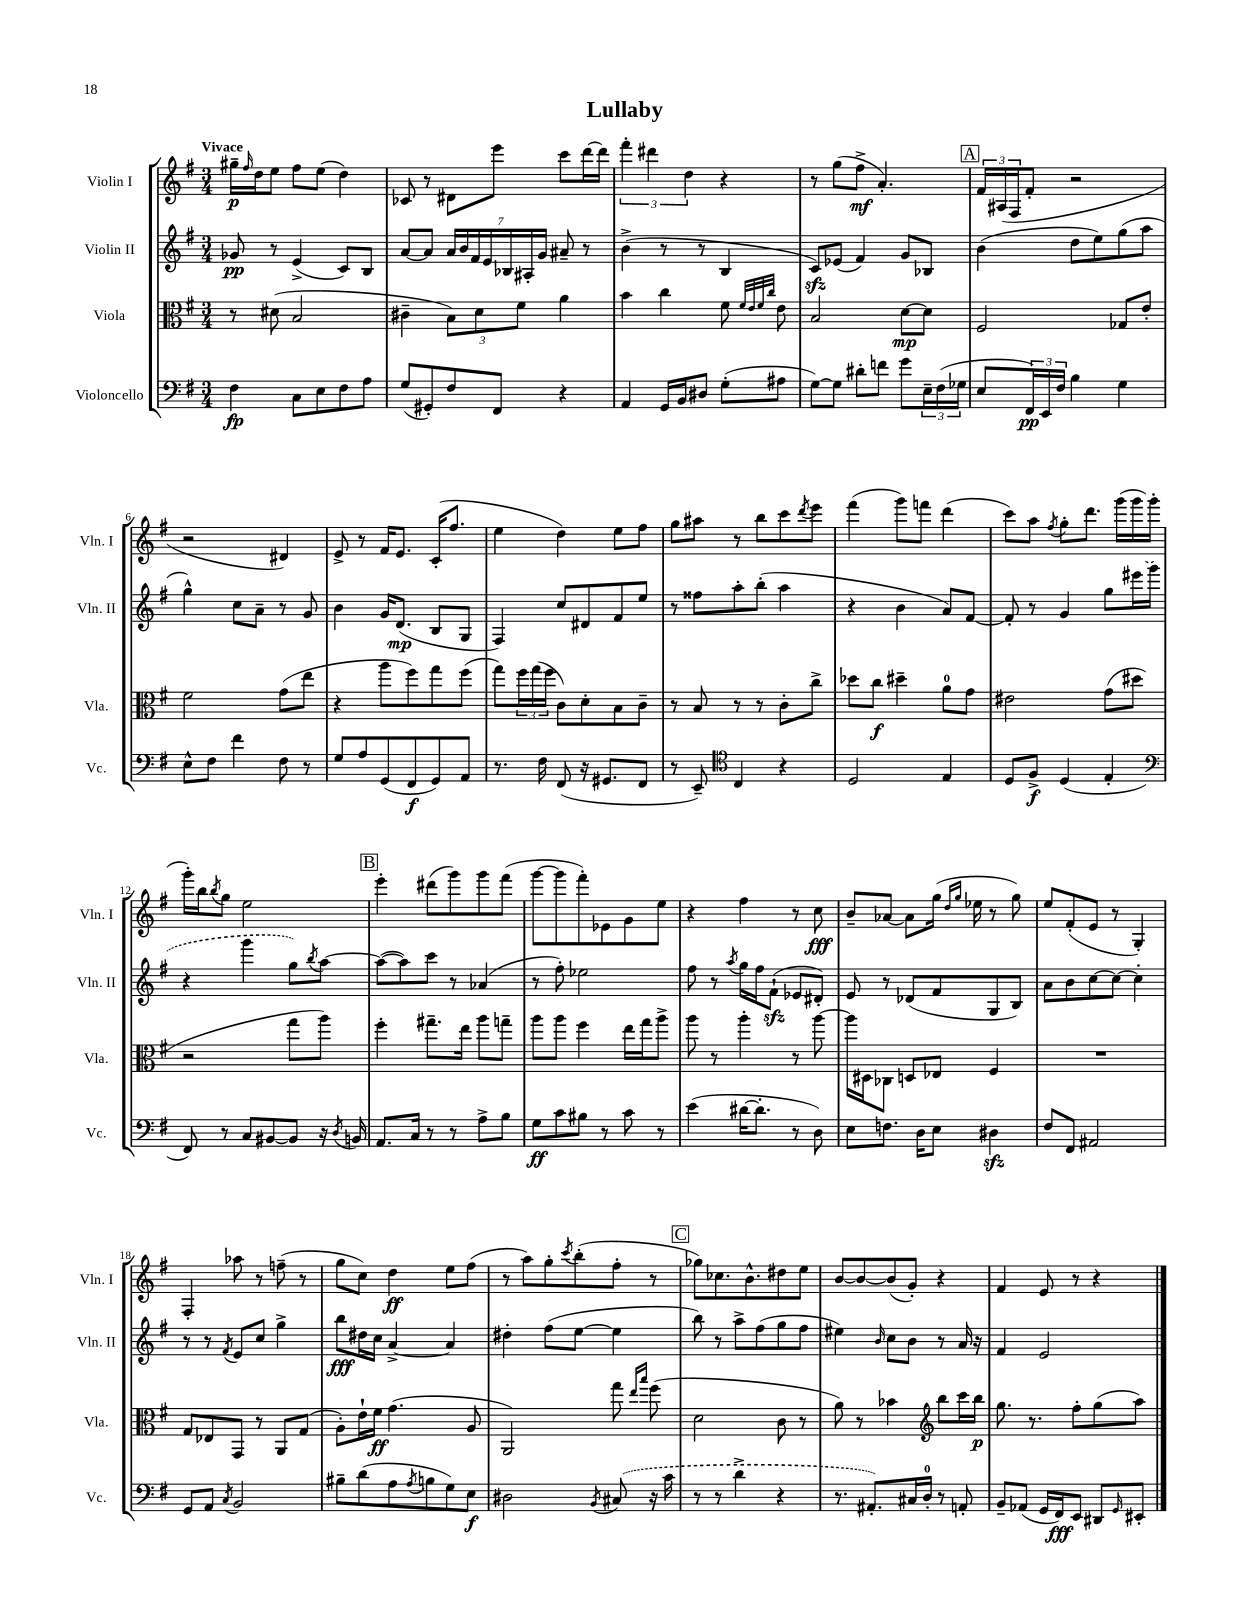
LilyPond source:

\header { title = "Lullaby" }
<<
\new StaffGroup <<
\new Staff = "s0" \with { instrumentName = "Violin I" shortInstrumentName = "Vln. I" } {
    \clef treble \key g \major \numericTimeSignature \time 3/4 \tempo "Vivace"
    gis''16--\p \grace { fis''16 } d''16 e''8 fis''8 e''8( d''4) |
    ces'8 r8 dis'8 e'''8 c'''8 d'''16~ d'''16 |
    \tuplet 3/2 { fis'''4-. dis'''4 d''4 } r4 |
    r8 g''8( fis''8->\mf a'4.-.) |
    \mark \markup { \box "A" } \tuplet 3/2 { fis'16 ais16( fis16 } fis'8-. r2 |
    r2 dis'4) |
    e'8-> r8 fis'16 e'8. c'16-.( fis''8. |
    e''4 d''4) e''8 fis''8 |
    g''8 ais''8 r8 b''8 c'''8 \acciaccatura { d'''8 } e'''8 |
    fis'''4( g'''8) f'''8 d'''4( |
    c'''8) a''8 \acciaccatura { fis''8 } g''8-. d'''8. g'''16( g'''16 g'''16-. |
    g'''16-.) b''16 \acciaccatura { b''8 } g''8 e''2 |
    \mark \markup { \box "B" } e'''4-. dis'''8( g'''8) g'''8 fis'''8( |
    g'''8~ g'''8 fis'''8-.) ees'8 g'8 e''8 |
    r4 fis''4 r8 c''8\fff |
    b'8-- aes'8~ aes'8 g''16( \grace { d''16 g''16 } ees''16 r8 g''8) |
    e''8 fis'8-.( e'8 r8 g4-.) |
    fis4-. aes''8 r8 f''8--( r8 |
    g''8 c''8) d''4\ff e''8 fis''8( |
    r8 a''8) g''8-. \acciaccatura { c'''8 } b''8-.( fis''8-. r8 |
    \mark \markup { \box "C" } ges''8) ces''8. b'8.-^ dis''8 e''8 |
    b'8~ b'8~ b'8( g'8-.) r4 |
    fis'4 e'8 r8 r4 \bar "|." |
}
\new Staff = "s1" \with { instrumentName = "Violin II" shortInstrumentName = "Vln. II" } {
    \clef treble \key g \major \numericTimeSignature \time 3/4
    ges'8\pp r8 e'4->( c'8) b8 |
    a'8~ a'8 \tuplet 7/4 { a'16 b'16 fis'16 e'16 bes16 ais16-. g'16 } ais'8-- r8 |
    b'4->( r8 r8 b4 |
    c'8\sfz) ees'8( fis'4) g'8 bes8 |
    \mark \markup { \box "A" } b'4( d''8 e''8) g''8( a''8 |
    g''4-^) c''8 a'8-- r8 g'8 |
    b'4 g'16 d'8.\mp( b8 g8 |
    fis4) c''8 dis'8 fis'8 e''8 |
    r8 fisis''8 a''8-. b''8-.( a''4 |
    r4 b'4 a'8) fis'8~ |
    fis'8-. r8 g'4 g''8 eis'''16 \once \slurDashed g'''16( |
    r4 g'''4 g''8) \acciaccatura { b''8 } a''8~ |
    \mark \markup { \box "B" } a''8~( a''8) c'''8 r8 aes'4( |
    r8 fis''8-.) ees''2 |
    fis''8 r8 \acciaccatura { a''8 } g''16 fis''16 fis'8-!\sfz( ees'8 dis'8-.) |
    e'8 r8 des'8( fis'8 g8 b8) |
    a'8 b'8 c''8~ c''8~ c''4-. |
    r8 r8 \acciaccatura { fis'8 } e'8 c''8 g''4-> |
    b''8\fff dis''16 c''16 a'4~-> a'4 |
    dis''4-. fis''8( e''8~ e''4 |
    \mark \markup { \box "C" } b''8) r8 a''8-> fis''8( g''8 fis''8 |
    eis''4) \grace { b'16 } c''8 b'8 r8 a'16 r16 |
    fis'4 e'2 \bar "|." |
}
\new Staff = "s2" \with { instrumentName = "Viola" shortInstrumentName = "Vla." } {
    \clef alto \key g \major \numericTimeSignature \time 3/4
    r8 dis'8( b2 |
    cis'4-- \tuplet 3/2 { b8) d'8 fis'8 } a'4 |
    b'4 c''4 fis'8 \grace { fis'32 e'32 fis'32 c''32 } e'8 |
    b2 d'8~\mp d'8 |
    \mark \markup { \box "A" } fis2 ges8 e'8-. |
    fis'2 g'8( e''8 |
    r4 a''8 fis''8) g''8 fis''8( |
    g''8) \tuplet 3/2 { fis''16 g''16( fis''16 } c'8) d'8-. b8 c'8-- |
    r8 b8 r8 r8 c'8-. c''8-> |
    des''8 c''8\f dis''4-- a'8-0 g'8 |
    eis'2 g'8( dis''8 |
    r2 g''8 a''8) |
    \mark \markup { \box "B" } fis''4-. gis''8.-- e''16 a''8 g''8-- |
    a''8 a''8 fis''4 e''16 g''16 a''8-> |
    a''8 r8 a''4-. r8 a''8~ |
    a''16 dis16 ces8 d8 ees8 fis4 |
    R2. |
    g8 ees8 g,8 r8 a,8 g8( |
    a8-.) e'16-! fis'16\ff g'4.( a8 |
    a,2) g''8 \grace { e''16 b''16 } fis''8( |
    \mark \markup { \box "C" } d'2 c'8 r8 |
    a'8) r8 bes'4 \clef treble b''8 c'''16 b''16\p |
    g''8. r8. fis''8-. g''8( a''8) \bar "|." |
}
\new Staff = "s3" \with { instrumentName = "Violoncello" shortInstrumentName = "Vc." } {
    \clef bass \key g \major \numericTimeSignature \time 3/4
    fis4\fp c8 e8 fis8 a8 |
    g8( gis,8-.) fis8 fis,8 r4 |
    a,4 g,16 b,16 dis8 g8-.( ais8 |
    g8~) g8 dis'8-. f'8 g'8 \tuplet 3/2 { e16-- fis16( ges16 } |
    \mark \markup { \box "A" } e8 \tuplet 3/2 { fis,16\pp) e,16 fis16 } b4 g4 |
    e8-^ fis8 fis'4 fis8 r8 |
    g8 a8 g,8( fis,8\f g,8) a,8 |
    r8. fis16 fis,8( r16 gis,8. fis,8 |
    r8 e,8--) \clef tenor c4 r4 |
    d2 e4 |
    d8 fis8->\f d4( e4-. |
    \clef bass fis,8) r8 c8 bis,8~ bis,8 r16 \acciaccatura { d8 } b,16 |
    \mark \markup { \box "B" } a,8. c16 r8 r8 a8-> b8 |
    g8\ff c'8 bis8 r8 c'8 r8 |
    e'4( dis'16~ dis'8.-. r8 d8) |
    e8 f8. d16 e8 dis4\sfz |
    fis8 fis,8 ais,2 |
    g,8 a,8 \acciaccatura { c8 } b,2 |
    bis8-- d'8( a8 \acciaccatura { a8 } b8 g8) e8\f |
    dis2 \acciaccatura { b,8 } \once \slurDashed cis8( r16 c'16 |
    \mark \markup { \box "C" } r8 r8 d'4-> r4 |
    r8. ais,8.-.) cis16 d16-0-. r8 a,8-. |
    b,8-- aes,8( g,16 fis,16\fff) e,8 dis,8 \grace { g,16 } eis,8-. \bar "|." |
}
>>
>>
